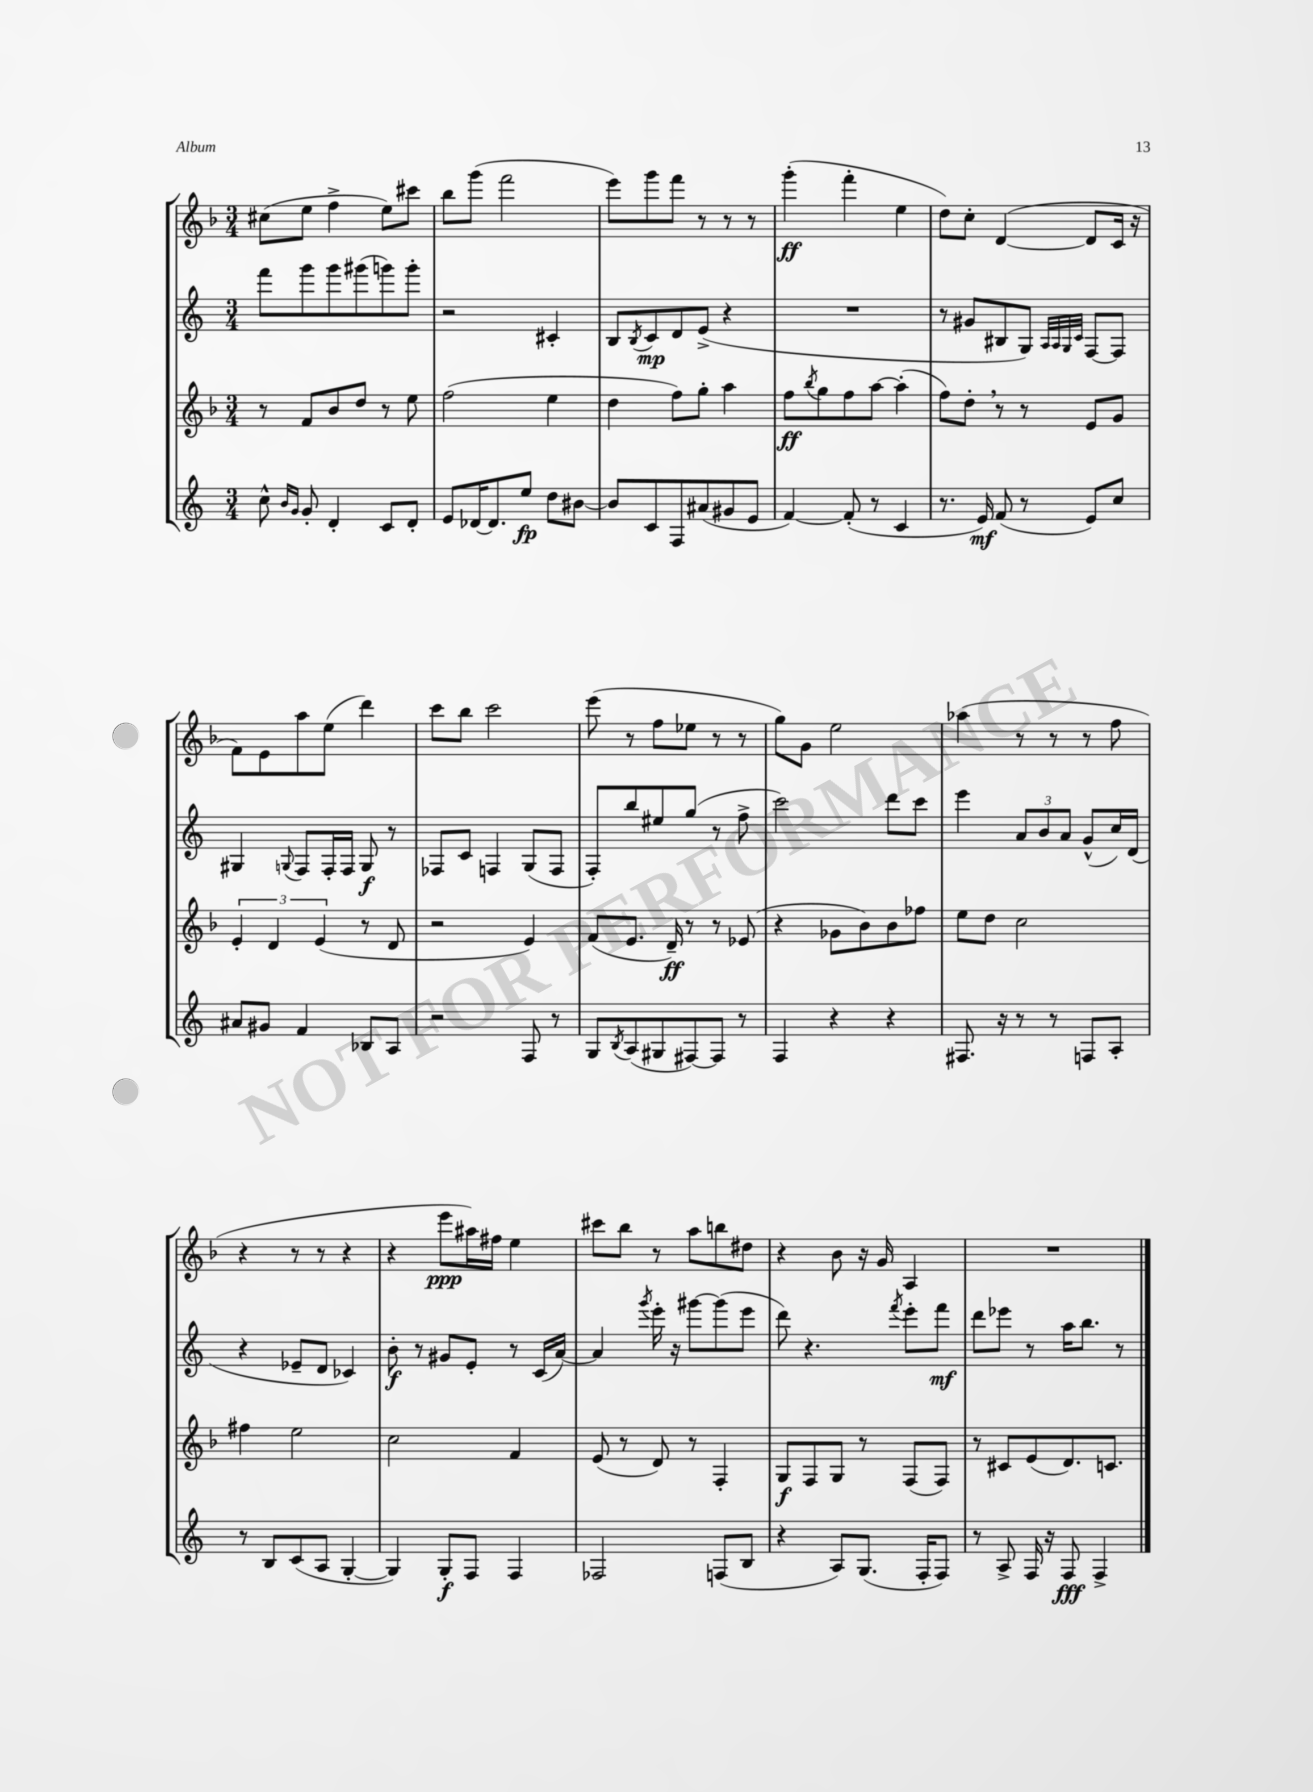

**kern	**kern	**kern	**kern
*staff4	*staff3	*staff2	*staff1
*clefG2	*clefG2	*clefG2	*clefG2
*k[]	*k[b-]	*k[]	*k[b-]
*M3/4	*M3/4	*M3/4	*M3/4
8cc^^	8r	8fff	(8cc#
16qqb	.	.	.
16qqg	.	.	.
8g'	8f	8ggg	8ee
4d'	8b-	8ggg	4ff^
.	8dd	(8ggg#	.
8c	8r	8ggg)	8ee)
8d'	8ee	8ggg'	8ccc#
=	=	=	=
8e	(2ff	2r	8bb-
[16d-	.	.	(8ggg
8.d-]	.	.	.
.	.	.	2fff
8ee	.	.	.
8dd	4ee	4c#'	.
[8b#	.	.	.
=	=	=	=
8b#]	4dd	8B	8eee)
.	.	8qB	.
8c	.	8c	8ggg
8F	8ff)	8d	8fff
(8a#	8gg'	(8e^	8r
8g#	4aa	4r	8r
8e	.	.	8r
=	=	=	=
[4f)	8ff	2.r	(4ggg'
.	8qbb-	.	.
.	8gg	.	.
(8f']	8ff	.	4fff'
8r	[8aa	.	.
4c	(4aa']	.	4ee
=	=	=	=
8.r	8ff)	8r	8dd)
.	8dd'	8g#	8cc'
16e)	.	.	.
(8f	8r	8B#	([4d
8r	8r	8G)	.
.	.	32qqA	.
.	.	32qqA	.
.	.	32qqG	.
.	.	32qqc	.
8e)	8e	[8F	8d]
8cc	8g	8F]	16c
.	.	.	16r
=	=	=	=
8a#	6e'	4G#	8f)
8g#	.	.	8e
.	6d	.	.
.	.	8qqG	.
4f	.	8F	8aa
.	(6e	.	.
.	.	16F'	(8ee
.	.	16F	.
8B-	8r	8G	4ddd)
8A	8d	8r	.
=	=	=	=
2r	2r	8F-	8ccc
.	.	8c	8bb-
.	.	4F	2ccc
8F	4e)	(8G	.
8r	.	8F	.
=	=	=	=
8G	(8f	8F')	(8eee
8qB	.	.	.
(8A	8.e	8bb	8r
8G#	.	8ee#	8ff
.	16d~)	.	.
[8F#)	8r	(8gg	8ee-
8F#]	8r	8r	8r
8r	(8e-	8ff^	8r
=	=	=	=
4F	4r	2ccc)	8gg)
.	.	.	8g
4r	8g-	.	2ee
.	8b-)	.	.
4r	8b-	8ddd	.
.	8ff-	8ccc	.
=	=	=	=
8.F#	8ee	4eee	(4aa-
.	8dd	.	.
16r	.	.	.
8r	2cc	12a	8r
.	.	12b	.
8r	.	.	8r
.	.	12a	.
8F	.	(8g^^	8r
8A'	.	16cc)	8ff
.	.	(16d	.
=	=	=	=
8r	4ff#	4r	4r
8B	.	.	.
(8c	2ee	8e-~	8r
8A	.	8d	8r
[4G'	.	4c-)	4r
=	=	=	=
4G])	2cc	8b'	4r
.	.	8r	.
8G'	.	8g#	8eee
8F	.	8e'	16aa#)
.	.	.	16ff#
4F	4f	8r	4ee
.	.	(16c	.
.	.	[16a)	.
=	=	=	=
2F-	(8e	4a]	8ccc#
.	8r	.	8bb-
.	.	8qggg	.
.	8d)	16eee'	8r
.	.	16r	.
.	8r	[8ggg#	8aa
(8F	4F'	(8ggg#]	8bb
8B	.	8eee	8dd#
=	=	=	=
4r	8G	8ddd)	4r
.	8F	4.r	.
8A)	8G	.	8b-
(8.G	8r	.	16r
.	.	.	16g
.	.	8qfff	.
.	(8F	8eee'	4A
16F'	.	.	.
8F)	8F)	8fff	.
=	=	=	=
8r	8r	8ddd	2.r
8A^	8c#	8eee-	.
16F	(8e	8r	.
16r	.	.	.
8F	8.d)	16aa	.
.	.	8.bb	.
4F^	.	.	.
.	8.c	.	.
.	.	8r	.
==	==	==	==
*-	*-	*-	*-
